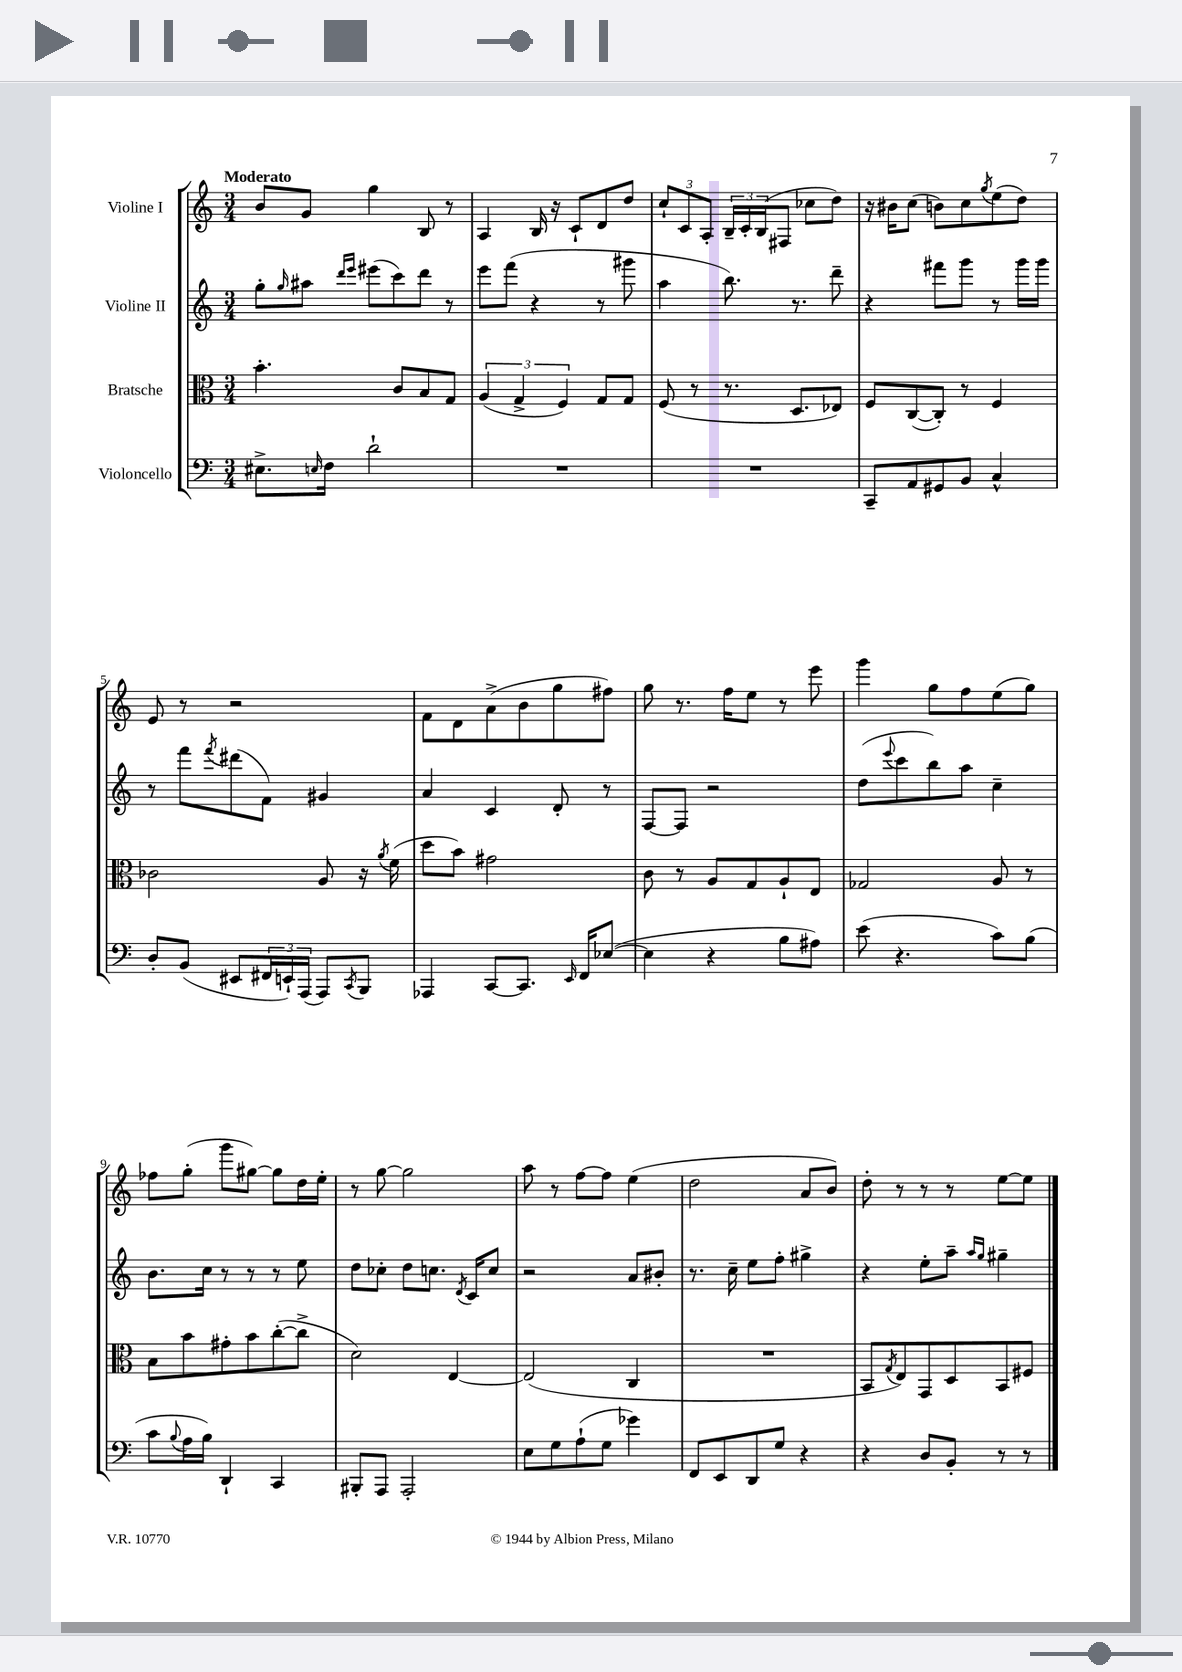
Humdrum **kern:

**kern	**kern	**kern	**kern
*staff4	*staff3	*staff2	*staff1
*clefF4	*clefC3	*clefG2	*clefG2
*k[]	*k[]	*k[]	*k[]
*M3/4	*M3/4	*M3/4	*M3/4
8.E#^	4.b'	8gg'	8b
.	.	16qqgg	.
.	.	8aa#	8g
16qqE	.	.	.
16F	.	.	.
.	.	16qqddd	.
.	.	16qqeee	.
2d`	.	(8eee#	4gg
.	8c	8ccc)	.
.	8B	8ddd	8B
.	8G	8r	8r
=	=	=	=
2.r	(6A	8eee	4A
.	.	(8fff	.
.	6G^	.	.
.	.	4r	16B
.	.	.	16r
.	6F)	.	.
.	.	.	8c`
.	8G	8r	8d
.	8G	8ggg#	8dd
=	=	=	=
2.r	(8F	4aa	12cc`
.	.	.	12c
.	8r	.	.
.	.	.	12A'
.	8.r	8.bb)	24B~
.	.	.	24c'
.	.	.	(24B
.	.	.	8F#
.	8.D	8.r	.
.	.	.	8cc-
.	8E-)	8ddd~	8dd)
=	=	=	=
8CC~	8F	4r	16r
.	.	.	16b#
8AA	([8C	.	(8cc
8GG#	8C'])	8fff#	8b)
8BB	8r	8ggg	8cc
.	.	.	8qgg
4C^^	4F	8r	(8ee
.	.	16ggg	8dd)
.	.	16ggg	.
=	=	=	=
8D'	2c-	8r	8e
(8BB	.	8fff	8r
.	.	8qfff	.
8EE#	.	(8ddd#	2r
24FF#	.	8f)	.
24EE`)	.	.	.
(24AAA	.	.	.
8AAA)	8A	4g#	.
8qCC	.	.	.
8BBB	16r	.	.
.	8qa	.	.
.	(16f	.	.
=	=	=	=
4AAA-	8dd	4a	8f
.	8b)	.	8d
[8CC	2g#	4c	(8a^
8.CC]	.	.	8b
.	.	8d'	8gg
16qqEE	.	.	.
16FF	.	.	.
([8E-	.	8r	8ff#)
=	=	=	=
4E-]	8c	[8F	8gg
.	8r	8F]	8.r
4r	8A	2r	.
.	.	.	16ff
.	8G	.	8ee
8B	8A`	.	8r
8A#)	8E	.	8eee
=	=	=	=
(8e	2G-	(8dd	4ggg
.	.	8qqeee	.
4.r	.	8ccc	.
.	.	8bb)	8gg
.	.	8aa	8ff
8c)	8A	4cc~	(8ee
(8B	8r	.	8gg)
=	=	=	=
8c	8B	8.b	8ff-
8qqB	.	.	.
16A	8b	.	(8gg'
16B)	.	16cc	.
4DD`	8g#'	8r	8ggg
.	8b	8r	[8gg#)
4CC	([8cc'	8r	8gg#]
.	8cc^]	8ee	16dd
.	.	.	16ee'
=	=	=	=
8BBB#'	2d)	8dd	8r
8AAA	.	8cc-'	[8gg
2AAA'	.	8dd	2gg]
.	.	8.cc	.
.	[4E	.	.
.	.	8qd	.
.	.	16c	.
.	.	8cc	.
=	=	=	=
8E	(2E]	2r	8aa
8G	.	.	8r
(8A`	.	.	[8ff
8G	.	.	8ff]
4g-)	4C	8a	(4ee
.	.	8b#'	.
=	=	=	=
8FF	2.r	8.r	2dd
8EE	.	.	.
.	.	16cc~	.
8DD	.	8ee	.
8G	.	8ff'	.
4r	.	4gg#^	8a
.	.	.	8b)
=	=	=	=
4r	8BB	4r	8dd'
.	8qG	.	.
.	8E)	.	8r
8D	8GG	8ee'	8r
8BB'	8D	8aa~	8r
.	.	16qqaa	.
.	.	16qqgg	.
8r	8BB	4gg#~	[8ee
8r	8F#	.	8ee]
==	==	==	==
*-	*-	*-	*-
